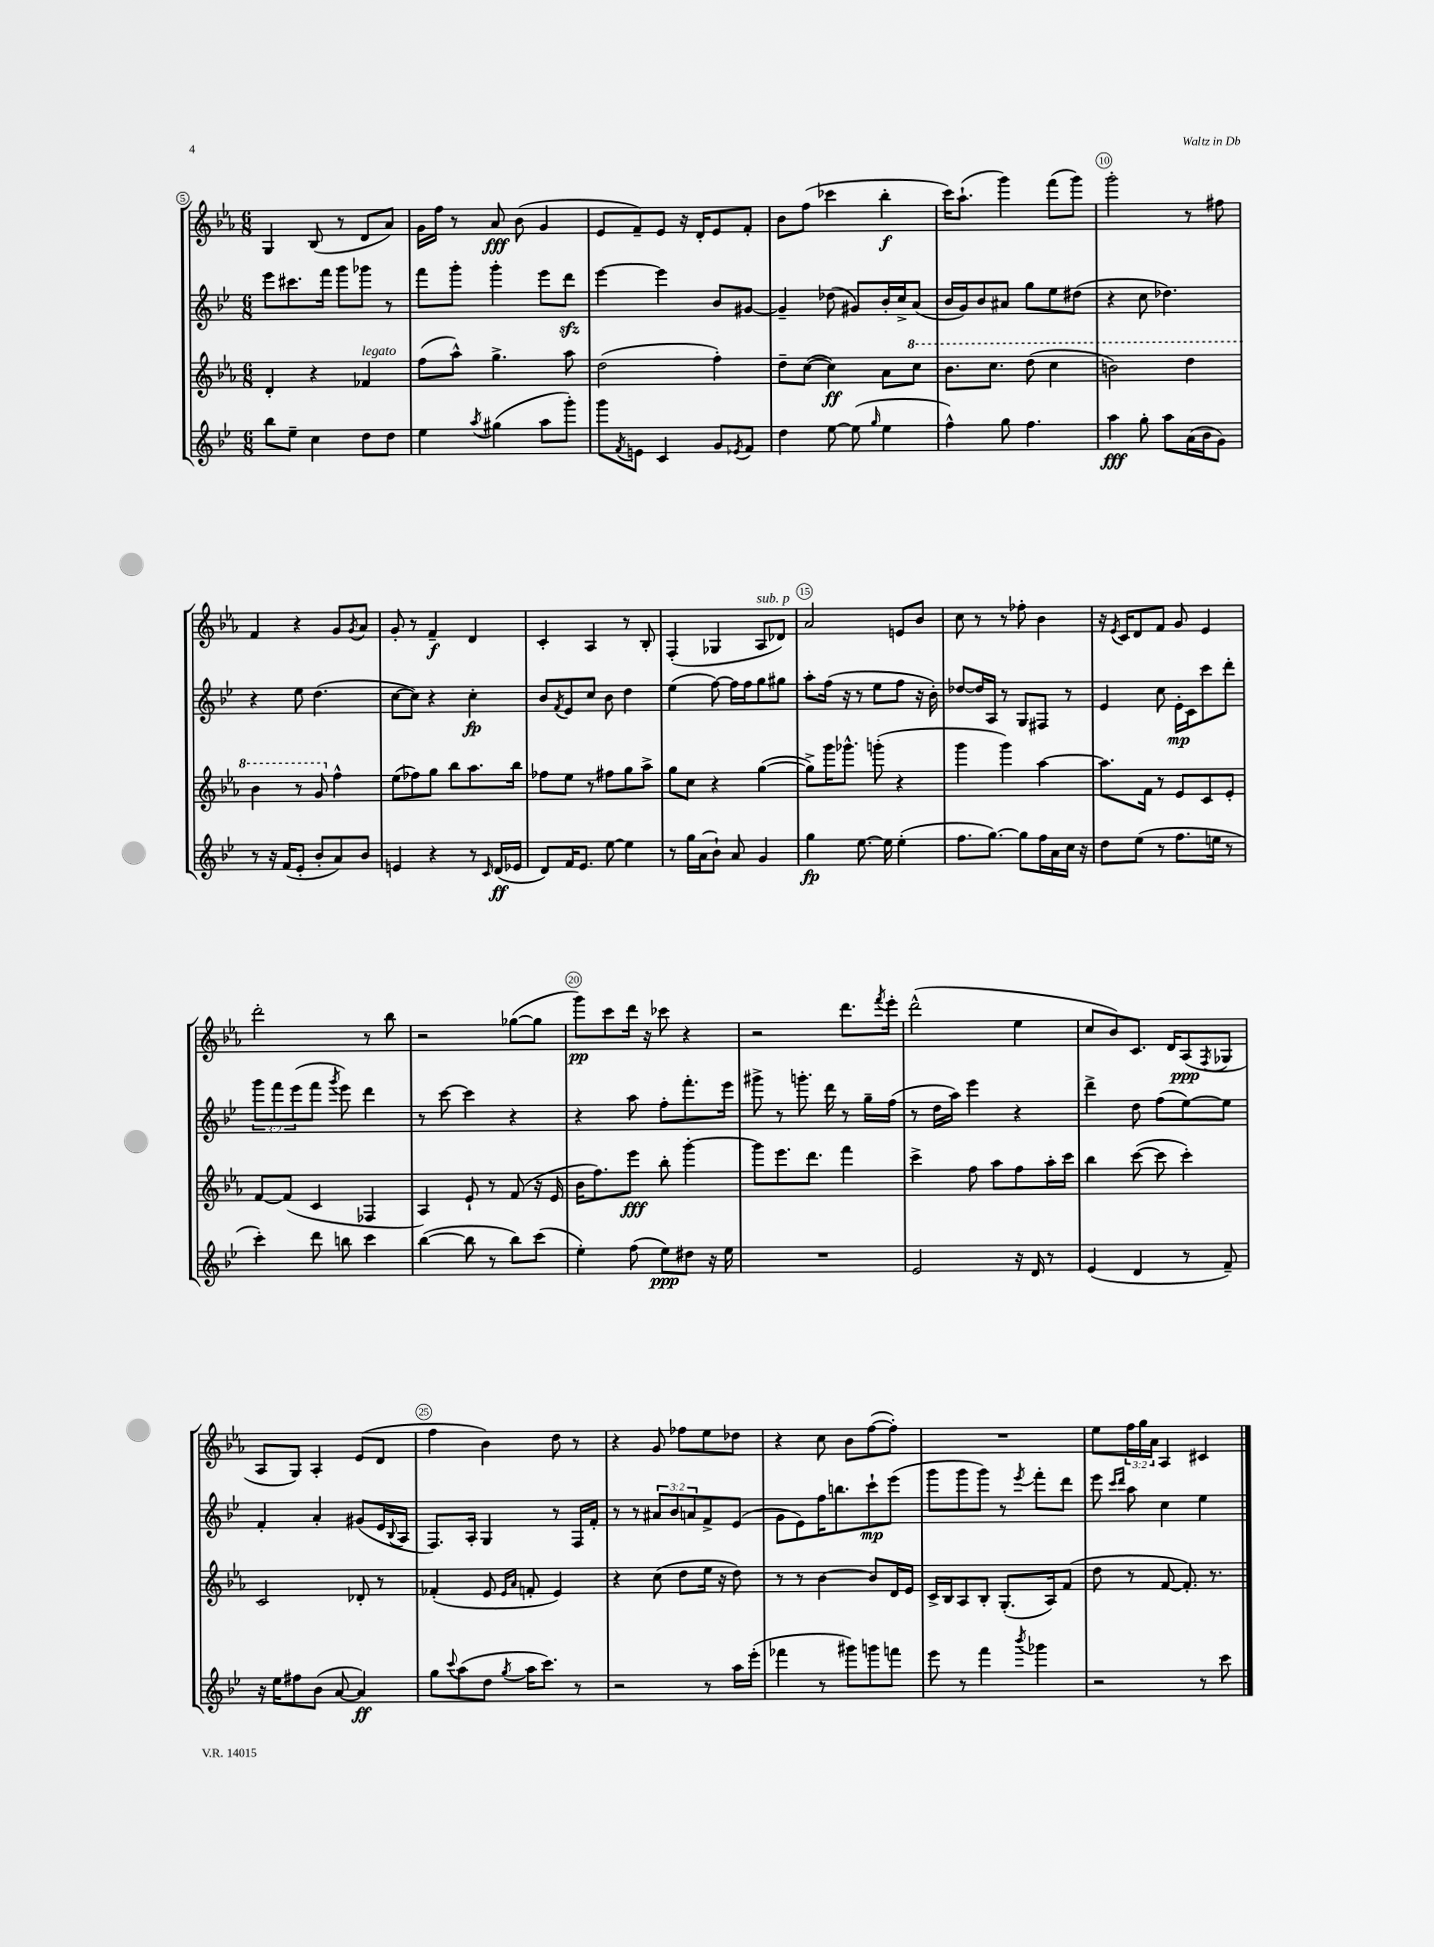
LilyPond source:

<<
\new StaffGroup <<
\new Staff = "s0" {
    \clef treble \key ees \major \numericTimeSignature \time 6/8 \override Staff.TupletNumber.text = #tuplet-number::calc-fraction-text
    g4 bes8( r8 d'8 aes'8) |
    g'16 f''16 r8 aes'8\fff bes'8( g'4 |
    ees'8 f'8--) ees'8 r16 d'16-. ees'8 f'8-. |
    bes'8 f''8( ces'''4 bes''4-.\f |
    c'''16) aes''8.-!( g'''4) f'''8( g'''8) |
    g'''2-. r8 fis''8 |
    f'4 r4 g'8 \acciaccatura { g'8 } aes'8 |
    g'8-. r8 f'4--\f d'4 |
    c'4-. aes4 r8 bes8-. |
    f4-.( ges4 aes8^\markup { \italic "sub. p" } des'8) |
    aes'2 e'8 bes'8 |
    c''8 r8 r8 fes''8-. bes'4 |
    r16 \acciaccatura { ees'8 } c'16 d'8 f'8 g'8 ees'4 |
    d'''2-. r8 bes''8 |
    r2 ges''8~( ges''8 |
    g'''8\pp) c'''8 d'''16 r16 ces'''8 r4 |
    r2 d'''8. \acciaccatura { f'''8 } ees'''16-. |
    d'''2-^( ees''4 |
    c''8 bes'8) c'8. d'16 aes8\ppp( \acciaccatura { f8 } ges8 |
    aes8 g8) aes4-. ees'8( d'8 |
    f''4 bes'4) d''8 r8 |
    r4 g'8 fes''8 ees''8 des''8 |
    r4 c''8 bes'8 f''8~( f''8-.) |
    R2. |
    ees''8 \tuplet 3/2 { f''16 g''16 aes'16 } aes4 cis'4 \bar "|." |
}
\new Staff = "s1" {
    \clef treble \key bes \major \numericTimeSignature \time 6/8 \override Staff.TupletNumber.text = #tuplet-number::calc-fraction-text
    ees'''8 cis'''8. f'''16 g'''8 ges'''8 r8 |
    f'''8 g'''8-. g'''4-. ees'''8 d'''8\sfz |
    ees'''4~ ees'''4 bes'8 gis'8~ |
    gis'4-- des''8( gis'8) bes'16-. c''16-> a'8( |
    bes'16 g'16) bes'8 ais'8 g''8 ees''8 dis''8( |
    r4 c''8 des''4.) |
    r4 ees''8 d''4.( |
    c''8~ c''8) r4 c''4-.\fp |
    bes'8 \acciaccatura { f'8 } ees'8 c''8 bes'8 d''4 |
    ees''4( f''8~) f''16 f''16 g''8 gis''8 |
    a''8-. f''16( r16 r8 ees''8 f''8 r16 bes'16-.) |
    des''8~ des''16 a16 r8 g8 fis8 r8 |
    ees'4 c''8 ees'16-.\mp c'16 c'''8 d'''8-. |
    \tuplet 3/2 { g'''8 f'''8 ees'''8( } f'''8 \acciaccatura { g'''8 } ees'''8) d'''4 |
    r8 c'''8~ c'''4 r4 |
    r4 a''8 f''8-. f'''8.-. ees'''16 |
    gis'''8-> r8 g'''8.-. d'''16 r8 g''16-- f''16( |
    r8 d''16 a''16) ees'''4 r4 |
    d'''4-> d''8 f''8( ees''8~) ees''8 |
    f'4-. a'4-. gis'8( ees'16 \appoggiatura { bes8 } a16 |
    f8.) a16-. g4 r8 f16 f'16-. |
    r8 r8 \tuplet 3/2 { ais'8 bes'8 a'8 } f'8-> ees'8( |
    g'8 ees'8) f''16 b''8. c'''8-!\mp ees'''8( |
    g'''8 g'''8 g'''8) r8 \acciaccatura { ees'''8 } f'''8-. d'''8 |
    ees'''8 \grace { c'''16 d'''16 } a''8 c''4 ees''4 \bar "|." |
}
\new Staff = "s2" {
    \clef treble \key ees \major \numericTimeSignature \time 6/8
    d'4-. r4 fes'4^\markup { \italic "legato" } |
    f''8( aes''8-^) g''4.-> aes''8 |
    d''2( f''4-.) |
    d''8-- c''8~( c''4\ff) aes'8 \ottava #1 c'''8 |
    bes''8. c'''8. d'''8( c'''4 |
    b''2) d'''4 |
    bes''4 r8 g''8 \ottava #0 f''4-^ |
    ees''8( fes''8) g''8 bes''8 aes''8. bes''16 |
    fes''8 ees''8 r8 fis''8 g''8 aes''8-> |
    g''8 c''8 r4 g''4~( |
    g''8->) g'''16 ges'''8.-^ g'''8-.( r4 |
    g'''4 g'''4) aes''4~ |
    aes''8. f'16 r8 ees'8 c'8 ees'8-. |
    f'8~ f'8( c'4 fes4 |
    aes4) ees'8-! r8 f'8( r16 ees'16 |
    bes'16 f''8.) ees'''8\fff bes''8-. g'''4~-. |
    g'''8 ees'''8. d'''8. f'''4 |
    c'''4-> f''8 aes''8 f''8 aes''16-. c'''16 |
    bes''4 c'''8~( c'''8 c'''4-.) |
    c'2 des'8-. r8 |
    fes'4-.( ees'8 \grace { ees'16 aes'16 } f'8-. ees'4) |
    r4 c''8( d''8 ees''16 r16 d''8) |
    r8 r8 bes'4~ bes'8 d'16 ees'16 |
    c'16-> bes16 aes8 bes8-. g8.-.( aes16) f'8( |
    d''8 r8 f'8~ f'8.-.) r8. \bar "|." |
}
\new Staff = "s3" {
    \clef treble \key bes \major \numericTimeSignature \time 6/8
    bes''8 ees''8-- c''4 d''8 d''8 |
    ees''4 \acciaccatura { a''8 } gis''4( a''8 g'''8-.) |
    g'''8 \acciaccatura { f'8 } e'8 c'4 g'8 \acciaccatura { ees'8 } f'8 |
    d''4 ees''8~ ees''8( \grace { g''16 } ees''4 |
    f''4-^) g''8 f''4. |
    a''4\fff g''8-. a''8 a'16( bes'16 g'8) |
    r8 r16 f'16( ees'8-. bes'8-. a'8) bes'8 |
    e'4 r4 r8 \grace { c'16 } d'16\ff( ees'16 |
    d'8) f'16 ees'8. ees''8~ ees''4 |
    r8 g''16 a'16( bes'8-!) a'8 g'4 |
    g''4\fp ees''8.~ ees''16 ees''4-.( |
    f''8. g''8.~) g''8 f''16 a'16 c''16 r16 |
    d''8 ees''8( r8 f''8. e''16 r8 |
    c'''4-.) d'''8 b''8 c'''4 |
    bes''4~( bes''8 r8 bes''8) c'''8( |
    ees''4-.) f''8( ees''8\ppp) dis''8 r16 ees''16 |
    R2. |
    ees'2 r16 d'16 r8 |
    ees'4( d'4 r8 f'8--) |
    r16 ees''16 fis''8 bes'8( a'8~ a'4\ff) |
    g''8 \appoggiatura { c'''8 } a''8( d''8 \acciaccatura { g''8 } a''16 c'''8.) r8 |
    r2 r8 a''16 ees'''16-.( |
    fes'''4 r8 gis'''8) g'''8 f'''8 |
    ees'''8 r8 f'''4 \acciaccatura { bes'''8 } ges'''4 |
    r2 r8 c'''8 \bar "|." |
}
>>
>>
\layout { \context { \Score currentBarNumber = #5 \override BarNumber.break-visibility = ##(#f #t #t) barNumberVisibility = #(every-nth-bar-number-visible 5) \override BarNumber.stencil = #(make-stencil-circler 0.1 0.3 ly:text-interface::print) } }
